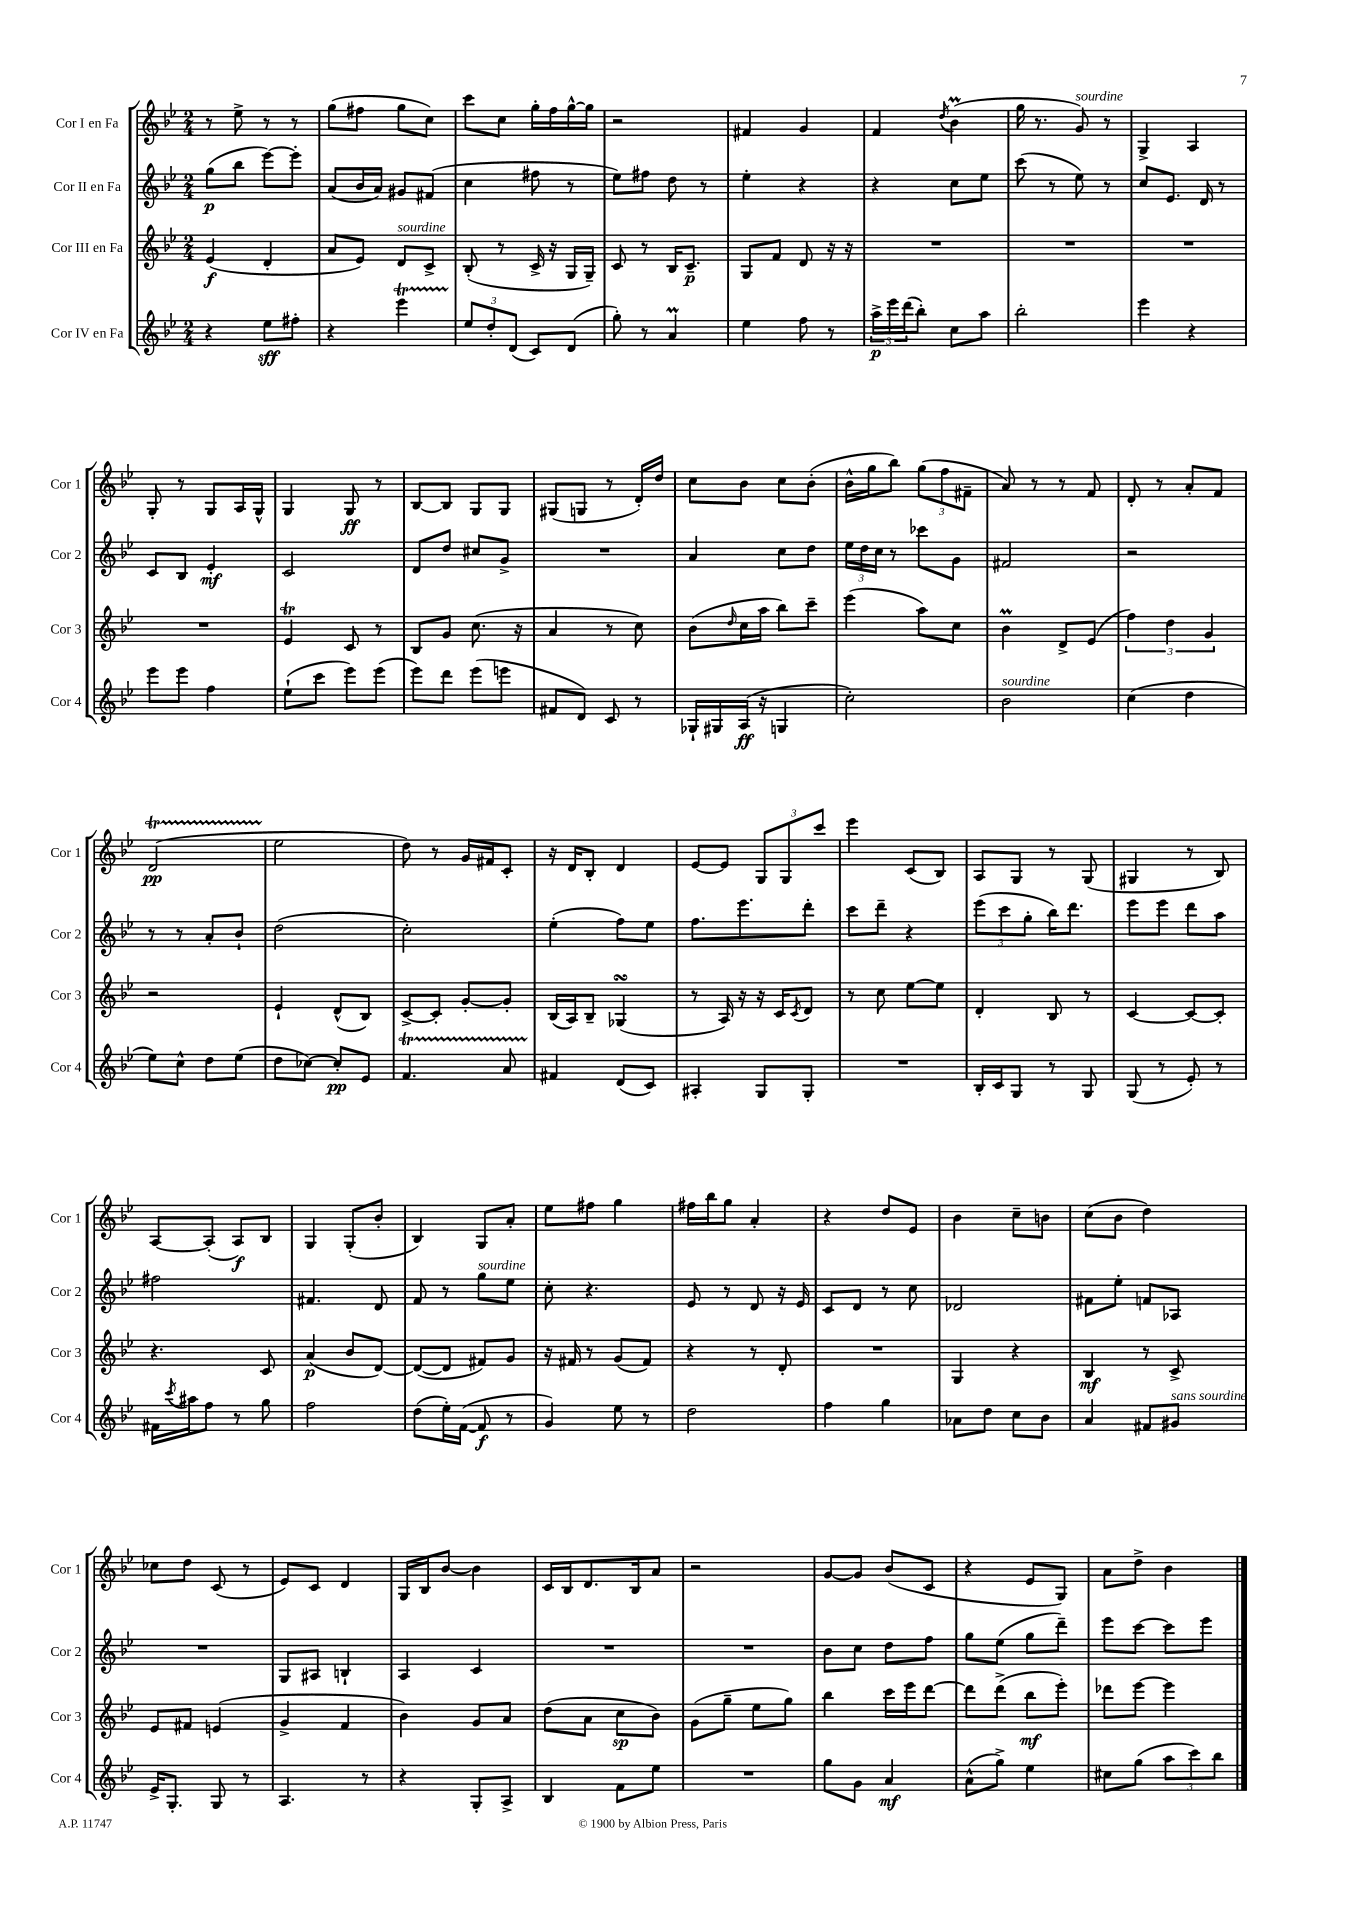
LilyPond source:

<<
\new StaffGroup <<
\new Staff = "s0" \with { instrumentName = "Cor I en Fa" shortInstrumentName = "Cor 1" } {
    \clef treble \key bes \major \numericTimeSignature \time 2/4
    r8 ees''8-> r8 r8 |
    g''8( fis''8 g''8 c''8) |
    c'''8 c''8 g''16-. f''16 g''16~-^ g''16 |
    r2 |
    fis'4 g'4 |
    f'4 \acciaccatura { d''8 } bes'4\prall( |
    g''16 r8. g'8^\markup { \italic "sourdine" }) r8 |
    g4-> a4 |
    g8-. r8 g8 a16 g16-^ |
    g4 g8\ff r8 |
    bes8~ bes8 g8 g8 |
    gis8( g8 r8 d'16-.) d''16 |
    c''8 bes'8 c''8 bes'8-.( |
    bes'16-^ g''16 bes''8) \tuplet 3/2 { g''8( f''8 fis'8-- } |
    a'8) r8 r8 f'8 |
    d'8-. r8 a'8-. f'8 |
    d'2\startTrillSpan\pp( |
    ees''2\stopTrillSpan |
    d''8) r8 g'16 fis'16 c'8-. |
    r16 d'16 bes8-. d'4 |
    ees'8~ ees'8 \tuplet 3/2 { g8 g8 c'''8 } |
    ees'''4 c'8( bes8) |
    a8 g8 r8 g8( |
    gis4 r8 bes8) |
    a8~ a8-.( a8\f) bes8 |
    g4 g8-.( bes'8-. |
    bes4) g8 a'8-. |
    ees''8 fis''8 g''4 |
    fis''16 bes''16 g''8 a'4-. |
    r4 d''8 ees'8 |
    bes'4 c''8-- b'8 |
    c''8( bes'8 d''4) |
    ces''8 d''8 c'8( r8 |
    ees'8) c'8 d'4 |
    g16 bes16 bes'8~ bes'4 |
    c'16 bes16 d'8. bes16 a'8 |
    r2 |
    g'8~ g'8 bes'8( c'8 |
    r4 ees'8 g8) |
    a'8 d''8-> bes'4 \bar "|." |
}
\new Staff = "s1" \with { instrumentName = "Cor II en Fa" shortInstrumentName = "Cor 2" } {
    \clef treble \key bes \major \numericTimeSignature \time 2/4
    g''8\p( bes''8 ees'''8~) ees'''8-. |
    a'8( bes'16 a'16) gis'8 fis'8( |
    c''4 fis''8 r8 |
    ees''8) fis''8 d''8 r8 |
    ees''4-. r4 |
    r4 c''8 ees''8 |
    c'''8( r8 ees''8) r8 |
    c''8 ees'8. d'16 r8 |
    c'8 bes8 ees'4-.\mf |
    c'2 |
    d'8 d''8 cis''8 g'8-> |
    R2 |
    a'4 c''8 d''8 |
    \tuplet 3/2 { ees''16 d''16 c''16 } r8 ces'''8 g'8 |
    fis'2 |
    r2 |
    r8 r8 a'8-. bes'8-! |
    d''2( |
    c''2-.) |
    ees''4-.( f''8) ees''8 |
    f''8. ees'''8. d'''8-. |
    c'''8 d'''8-- r4 |
    \tuplet 3/2 { ees'''8( c'''8 g''8-. } bes''16) d'''8. |
    ees'''8 ees'''8 d'''8 a''8 |
    fis''2 |
    fis'4. d'8 |
    f'8 r8 g''8^\markup { \italic "sourdine" } ees''8 |
    c''8-. r4. |
    ees'8 r8 d'8 r16 ees'16 |
    c'8 d'8 r8 c''8 |
    des'2 |
    fis'8 ees''8-. f'8 aes8 |
    R2 |
    g8 ais8 b4-! |
    a4 c'4 |
    R2 |
    R2 |
    bes'8 c''8 d''8 f''8 |
    g''8 ees''8( g''8 d'''8--) |
    ees'''8 c'''8~ c'''8 ees'''8 \bar "|." |
}
\new Staff = "s2" \with { instrumentName = "Cor III en Fa" shortInstrumentName = "Cor 3" } {
    \clef treble \key bes \major \numericTimeSignature \time 2/4
    ees'4\f( d'4-. |
    a'8 ees'8) d'8^\markup { \italic "sourdine" } c'8-> |
    bes8-.( r8 c'16-> r16 g16 g16--) |
    c'8 r8 bes16 c'8.--\p |
    g8 f'8 d'8 r16 r16 |
    R2 |
    R2 |
    R2 |
    R2 |
    ees'4\trill c'8 r8 |
    bes8 g'8 c''8.( r16 |
    a'4 r8 c''8) |
    bes'8( \grace { d''16 } c''16 a''16 bes''8) c'''8-- |
    ees'''4( a''8) c''8 |
    bes'4\prall d'8-> ees'8( |
    \tuplet 3/2 { f''4) d''4 g'4 } |
    r2 |
    ees'4-! d'8-^( bes8) |
    c'8~-> c'8-. g'8~-. g'8-. |
    bes16( a16) bes8-- ges4\turn( |
    r8 a16) r16 r16 c'16 \acciaccatura { c'8 } d'8 |
    r8 c''8 ees''8~ ees''8 |
    d'4-. bes8 r8 |
    c'4~ c'8~ c'8-. |
    r4. c'8 |
    a'4\p( bes'8 d'8~) |
    d'8~( d'8 fis'8) g'8 |
    r16 fis'16 r8 g'8( fis'8) |
    r4 r8 d'8-. |
    R2 |
    g4 r4 |
    bes4\mf r8 c'8-> |
    ees'8 fis'8 e'4( |
    g'4-> f'4 |
    bes'4) g'8 a'8 |
    d''8( a'8 c''8\sp bes'8) |
    g'8( g''8-- ees''8 g''8) |
    bes''4 c'''16 ees'''16 d'''8~ |
    d'''8 d'''8->( bes''8\mf ees'''8-.) |
    des'''8 ees'''8~ ees'''4 \bar "|." |
}
\new Staff = "s3" \with { instrumentName = "Cor IV en Fa" shortInstrumentName = "Cor 4" } {
    \clef treble \key bes \major \numericTimeSignature \time 2/4
    r4 ees''8\sff fis''8-. |
    r4 ees'''4\startTrillSpan |
    \tuplet 3/2 { ees''8\stopTrillSpan d''8-. d'8( } c'8) d'8( |
    g''8-.) r8 a'4\prall |
    ees''4 f''8 r8 |
    \tuplet 3/2 { a''16->\p ees'''16 d'''16( } bes''8-.) c''8 a''8 |
    bes''2-. |
    ees'''4 r4 |
    ees'''8 ees'''8 f''4 |
    ees''8-!( c'''8 ees'''8) ees'''8( |
    ees'''8) d'''8 ees'''8( e'''8 |
    fis'8 d'8) c'8 r8 |
    ges16-! gis16 a16\ff( r16 g4 |
    c''2-.) |
    bes'2^\markup { \italic "sourdine" } |
    c''4( d''4 |
    ees''8) c''8-^ d''8 ees''8( |
    d''8 ces''8~) ces''8-.\pp ees'8 |
    f'4.\startTrillSpan a'8 |
    fis'4\stopTrillSpan d'8( c'8) |
    ais4-. g8 g8-. |
    R2 |
    bes16-. c'16 g8 r8 g8 |
    g8( r8 ees'8-.) r8 |
    fis'16 \acciaccatura { c'''8 } ais''16 f''8 r8 g''8 |
    f''2 |
    d''8( ees''16-.) f'16~( f'8\f r8 |
    g'4) ees''8 r8 |
    d''2 |
    f''4 g''4 |
    aes'8 d''8 c''8 bes'8 |
    a'4 fis'8 gis'8^\markup { \italic "sans sourdine" } |
    ees'16-> g8.-. g8 r8 |
    a4. r8 |
    r4 g8-. a8-> |
    bes4 f'8 ees''8 |
    R2 |
    g''8 g'8 a'4\mf |
    a'8-^( g''8->) ees''4 |
    cis''8 g''8( \tuplet 3/2 { a''8 c'''8) bes''8 } \bar "|." |
}
>>
>>
\layout { \context { \Score \remove "Bar_number_engraver" } }
